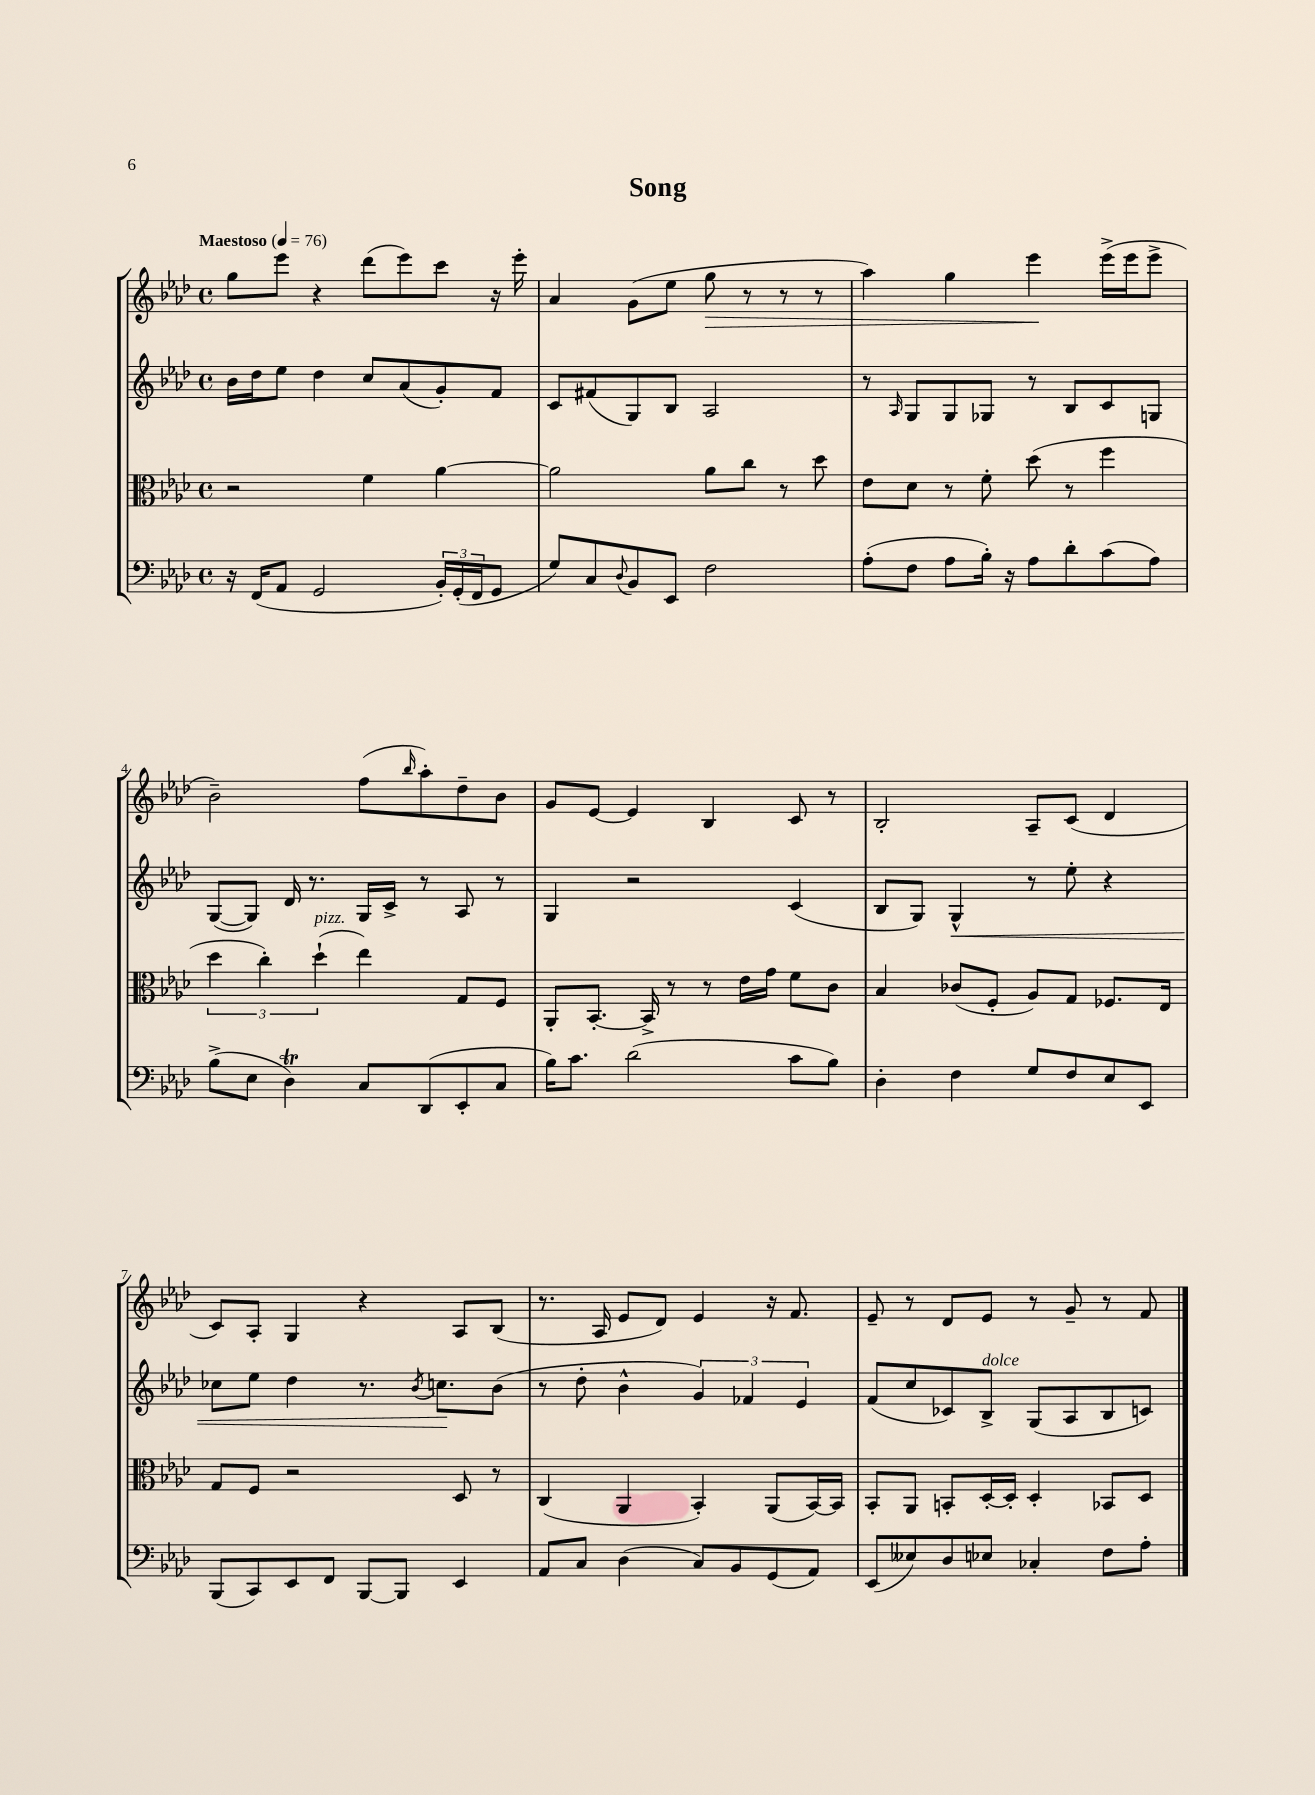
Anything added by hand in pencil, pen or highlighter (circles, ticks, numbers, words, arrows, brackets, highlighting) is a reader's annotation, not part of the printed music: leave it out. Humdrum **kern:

**kern	**kern	**kern	**dynam	**kern	**dynam
*part4	*part3	*part2	*part2	*part1	*part1
*staff4	*staff3	*staff2	*staff2	*staff1	*staff1
*clefF4	*clefC3	*clefG2	*	*clefG2	*
*k[b-e-a-d-]	*k[b-e-a-d-]	*k[b-e-a-d-]	*	*k[b-e-a-d-]	*
*M4/4	*M4/4	*M4/4	*	*M4/4	*
*met(c)	*met(c)	*met(c)	*	*met(c)	*
*MM76	*MM76	*MM76	*	*MM76	*
=1	=1	=1	=1	=1	=1
!	!	!	!	!LO:TX:a:B:t=Maestoso	!
16r	2r	16b-\LL	.	8gg\L	.
(16FF/KL	.	16dd-\J	.	.	.
8AA-/J	.	8ee-\J	.	8eee-\J	.
2GG/	.	4dd-\	.	4r	.
.	4f\	8cc/L	.	(8ddd-\L	.
.	.	(8a-/	.	8eee-\)	.
24BB-'/LL)	[4a-\	8g'/)	.	8ccc\J	.
(24GG'/	.	.	.	.	.
24FF/J	.	.	.	.	.
8GG/J	.	8f/J	.	16r	.
.	.	.	.	16eee-'\	.
=2	=2	=2	=2	=2	=2
8G/L)	2a-\]	8c/L	.	4a-/	.
8C/	.	(8f#X/	.	.	.
8qqD-/	.	.	.	.	.
8BB-/	.	8G/)	.	(8g\L	.
8EE-/J	.	8B-/J	.	8ee-\J	.
!	!	!	!	!	!LO:HP:b
2F\	8a-\L	2A-/	.	8gg\	>
.	8cc\J	.	.	8r	.
.	8r	.	.	8r	.
.	8dd-\	.	.	8r	.
=3	=3	=3	=3	=3	=3
(8A-'\L	8e-\L	8r	.	4aa-\)	.
.	.	16qqA-/	.	.	.
8F\J	8d-\J	8G/L	.	.	.
8A-\L	8r	8G/	.	4gg\	.
16B-'\Jk)	8f'\	8G-X/J	.	.	.
16r	.	.	.	.	.
8A-\L	(8dd-\	8r	.	4eee-\	.
8d-'\	8r	8B-/L	.	.	.
(8c\	4ff\	8c/	.	(16eee-^\LL	]
.	.	.	.	16eee-\J	.
8A-\J)	.	8Gn/J	.	8eee-^\J	.
!!LO:LB:g=z
=4	=4	=4	=4	=4	=4
(8B-^\L	6dd-\	([8G/L	.	2b-~\)	.
8E-\J	.	8G/J])	.	.	.
.	6cc'\)	.	.	.	.
4D-T\)	.	16d-/	.	.	.
.	.	8.r	.	.	.
!	!LO:TX:a:i:t=pizz.	!	!	!	!
.	(6dd-`\	.	.	.	.
8C/L	4ee-\)	16G/LL	.	(8ff\L	.
.	.	16c^/JJ	.	.	.
.	.	.	.	16qqbb-/	.
(8DD-/	.	8r	.	8aa-'\)	.
8EE-'/	8G/L	8A-/	.	8dd-~\	.
8C/J	8F/J	8r	.	8b-\J	.
=5	=5	=5	=5	=5	=5
16B-\KL)	8AA-'/L	4G/	.	8g/L	.
8.c\J	.	.	.	.	.
.	[8.BB-'/J	.	.	[8e-/J	.
(2d-\	.	2r	.	4e-/]	.
.	16BB-^/]	.	.	.	.
.	8r	.	.	.	.
.	8r	.	.	4B-/	.
.	16e-\LL	.	.	.	.
.	16g\JJ	.	.	.	.
8c\L	8f\L	(4c/	.	8c/	.
8B-\J)	8c\J	.	.	8r	.
=6	=6	=6	=6	=6	=6
4D-'\	4B-/	8B-/L	.	2B-'/	.
.	.	8G/J)	.	.	.
!	!	!	!LO:HP:b	!	!
4F\	(8c-X/L	4G^^/	<	.	.
.	8F'/J	.	.	.	.
8G/L	8A-/L)	8r	.	8A-~/L	.
8F/	8G/J	8ee-'\	.	(8c/J	.
8E-/	8.F-X/L	4r	.	4d-/	.
8EE-/J	.	.	.	.	.
.	16E-/Jk	.	.	.	.
!!LO:LB:g=z
=7	=7	=7	=7	=7	=7
(8BBB-/L	8G/L	8cc-X\L	.	8c/L)	.
8CC/)	8F/J	8ee-\J	.	8A-'/J	.
8EE-/	2r	4dd-\	.	4G/	.
8FF/J	.	.	.	.	.
[8BBB-/L	.	8.r	.	4r	.
8BBB-/J]	.	.	.	.	.
.	.	8qb-/	.	.	.
.	.	8.ccn\L	.	.	.
4EE-/	8D-/	.	.	8A-/L	.
.	8r	(8b-\J	[	(8B-/J	.
=8	=8	=8	=8	=8	=8
8AA-/L	(4C/	8r	.	8.r	.
8C/J	.	8dd-'\	.	.	.
.	.	.	.	16A-/	.
(4D-\	4AA-/	4b-^^\	.	8e-/L	.
.	.	.	.	8d-/J)	.
8C/L)	4BB-'/)	6g/)	.	4e-/	.
8BB-/	.	.	.	.	.
.	.	6f-X/	.	.	.
(8GG/	(8AA-/L	.	.	16r	.
.	.	.	.	8.f/	.
.	.	6e-/	.	.	.
8AA-/J)	[16BB-/L)	.	.	.	.
.	16BB-/JJ]	.	.	.	.
=9	=9	=9	=9	=9	=9
(8EE-/L	8BB-'/L	(8f/L	.	8e-~/	.
8E--X/)	8AA-/J	8cc/	.	8r	.
8D-/	8BBn'/L	8c-X/)	.	8d-/L	.
!	!	!LO:TX:a:i:t=dolce	!	!	!
8E-X/J	[16D-'/L	8B-^/J	.	8e-/J	.
.	16D-'/JJ]	.	.	.	.
4C-X'/	4D-'/	(8G/L	.	8r	.
.	.	8A-/	.	8g~/	.
8F\L	8BB-X/L	8B-/	.	8r	.
8A-'\J	8D-/J	8cn/J)	.	8f/	.
==	==	==	==	==	==
*-	*-	*-	*-	*-	*-
